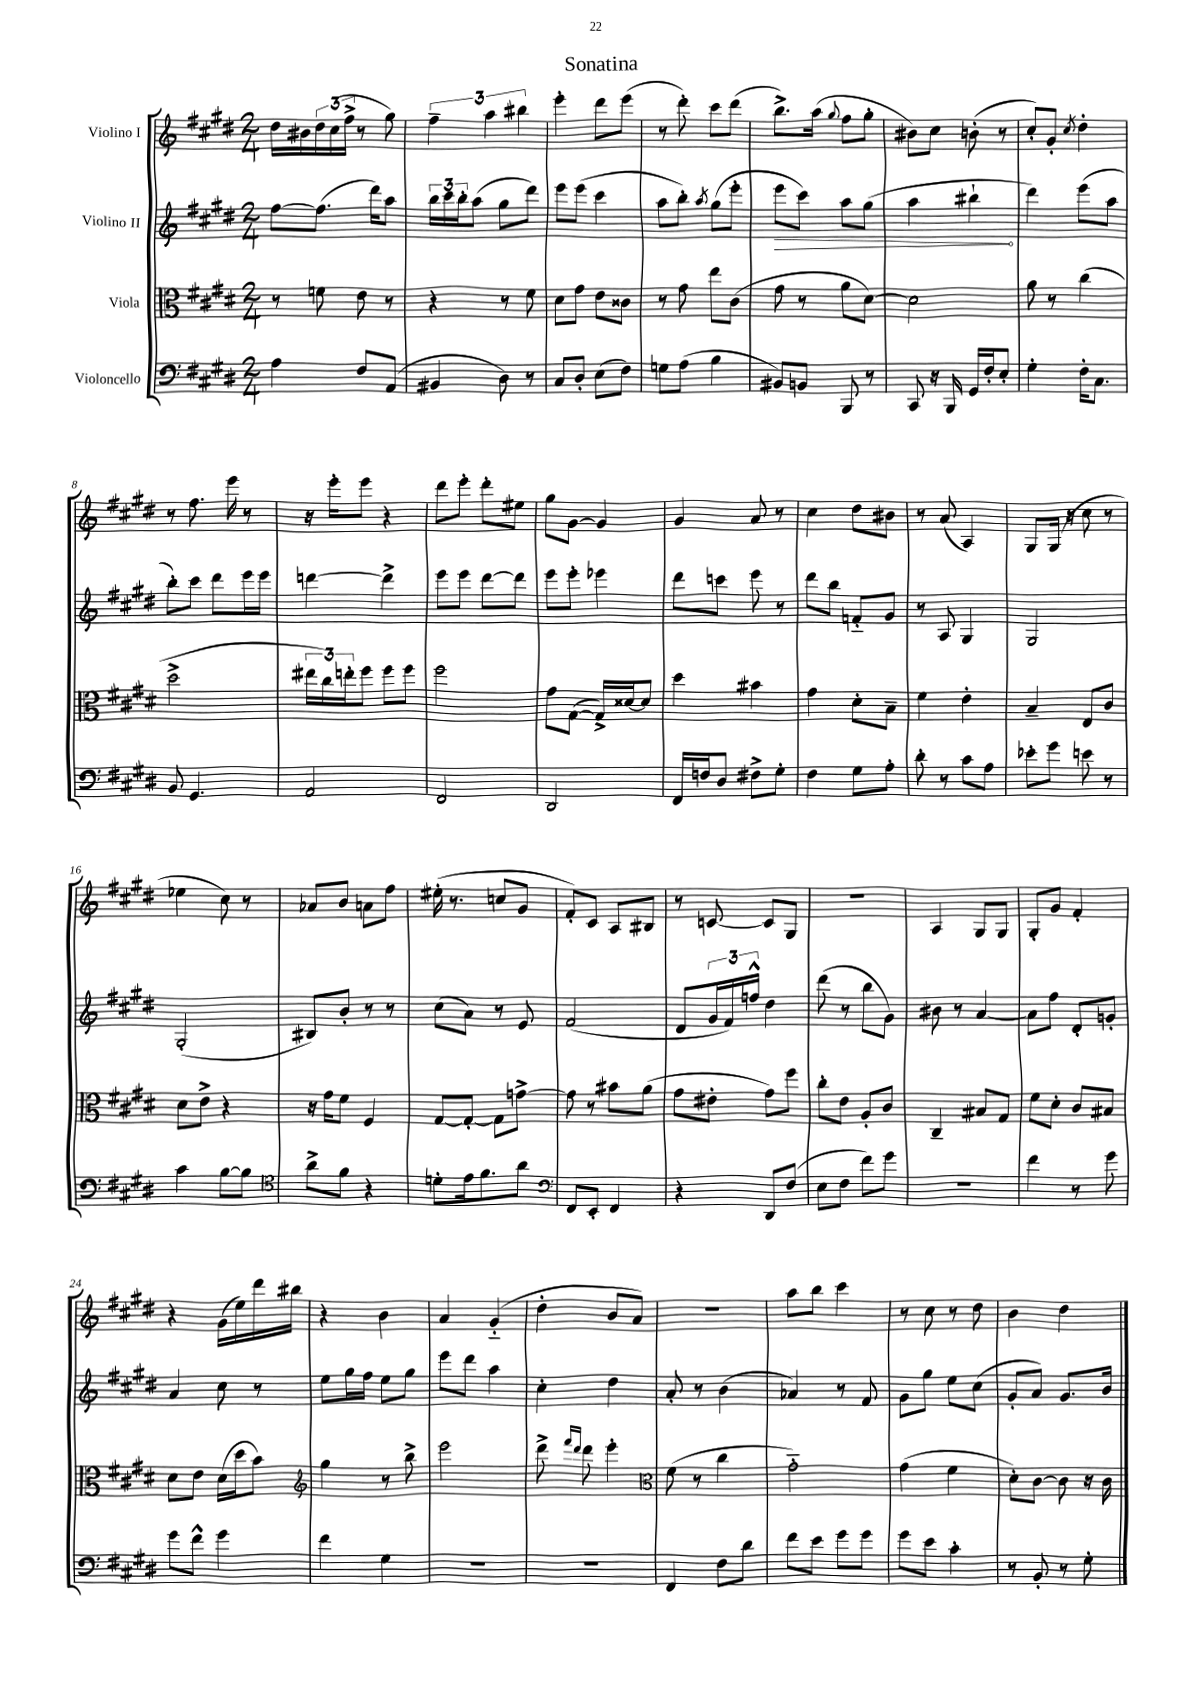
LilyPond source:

\header { title = "Sonatina" }
<<
\new StaffGroup <<
\new Staff = "s0" \with { instrumentName = "Violino I" } {
    \clef treble \key e \major \numericTimeSignature \time 2/4
    dis''16 bis'16 \tuplet 3/2 { dis''16 cis''16( fis''16-> } r8 gis''8) |
    \tuplet 3/2 { fis''4-- a''4 bis''4 } |
    e'''4-. dis'''8 e'''8( |
    r8 dis'''8-.) cis'''8 dis'''8( |
    b''8.->) a''16( \appoggiatura { gis''8 } fis''8 gis''8-. |
    bis'8) cis''8 b'8-.( r8 |
    cis''8-.) gis'8-. \acciaccatura { cis''8 } dis''4-. |
    r8 fis''8. e'''16 r8 |
    r16 e'''16-. e'''8 r4 |
    dis'''8 e'''8-. dis'''8-. eis''8 |
    gis''8 gis'8~ gis'4 |
    gis'4 a'8 r8 |
    cis''4 dis''8 bis'8 |
    r8 a'8( a4) |
    gis8 gis16( r16 cis''8 r8 |
    ees''4 cis''8) r8 |
    aes'8 b'8 a'8 fis''8 |
    eis''16-.( r8. c''8 gis'8 |
    fis'8-.) cis'8 a8 bis8 |
    r8 c'8~ c'8 gis8 |
    R2 |
    a4 gis8 gis8 |
    gis8-. gis'8 fis'4-. |
    r4 gis'16( e''16) dis'''16 bis''16 |
    r4 b'4 |
    a'4 gis'4-_( |
    dis''4-. b'8 a'8) |
    R2 |
    a''8 b''8 cis'''4 |
    r8 cis''8 r8 dis''8 |
    b'4 dis''4 \bar "|." |
}
\new Staff = "s1" \with { instrumentName = "Violino II" } {
    \clef treble \key e \major \numericTimeSignature \time 2/4
    fis''8~ fis''8.( dis'''16) a''8 |
    \tuplet 3/2 { b''16 cis'''16 b''16-. } a''8( gis''8 dis'''8) |
    e'''8 e'''8( cis'''4 |
    a''8 b''8-.) \acciaccatura { a''8 } gis''8( e'''8-. |
    \once \override Hairpin.circled-tip = ##t e'''8\> cis'''8) a''8 gis''8( |
    a''4 bis''4-!\! |
    dis'''4) e'''8( a''8 |
    b''8-.) cis'''8 dis'''8 e'''16 e'''16 |
    d'''4~ d'''4-> |
    e'''8 e'''8 dis'''8~ dis'''8 |
    e'''8 e'''8-. ees'''4 |
    dis'''8 c'''8 e'''8 r8 |
    dis'''8 b''8 f'8-_ gis'8 |
    r8 a8 gis4 |
    gis2 |
    gis2-.( |
    bis8) b'8-. r8 r8 |
    cis''8( a'8) r8 e'8 |
    fis'2( |
    dis'8 \tuplet 3/2 { gis'16 fis'16) f''16-^ } dis''4 |
    dis'''8( r8 b''8 gis'8) |
    bis'8 r8 a'4~ |
    a'8 fis''8 dis'8-. g'8-. |
    a'4 cis''8 r8 |
    e''8 gis''16 fis''16 e''8 gis''8 |
    e'''8 dis'''8 a''4 |
    cis''4-. dis''4 |
    a'8-. r8 b'4( |
    aes'4) r8 fis'8 |
    gis'8 gis''8 e''8 cis''8( |
    gis'8-. a'8) gis'8. b'16 \bar "|." |
}
\new Staff = "s2" \with { instrumentName = "Viola" } {
    \clef alto \key e \major \numericTimeSignature \time 2/4
    r8 f'8 e'8 r8 |
    r4 r8 fis'8 |
    dis'8 gis'8 e'8 cisis'8 |
    r8 gis'8 e''8 cis'8( |
    gis'8 r8 a'8 dis'8~) |
    dis'2 |
    a'8 r8 cis''4( |
    dis''2-> |
    \tuplet 3/2 { eis''16 cis''16) e''16-. } fis''8 fis''8 fis''8 |
    fis''2 |
    gis'8 gis8~( gis16->) disis'16~ disis'8 |
    dis''4 bis'4 |
    gis'4 dis'8-. b8-- |
    fis'4 e'4-. |
    b4-- e8 cis'8 |
    dis'8 e'8-> r4 |
    r16 gis'16 fis'8 fis4 |
    gis8~ gis8~-. gis8 g'8~-> |
    g'8 r8 bis'8 a'8( |
    gis'8 eis'8-. gis'8) fis''8 |
    cis''8-. e'8 a8-. cis'8 |
    cis4-- bis8 gis8 |
    fis'8 dis'8-. cis'8 bis8 |
    dis'8 e'8 dis'16( dis''16 b'8) |
    \clef treble gis''4 r8 b''8-> |
    e'''2 |
    dis'''8-> \grace { fis'''16 dis'''16 } dis'''8 e'''4-. |
    \clef alto fis'8( r8 cis''4 |
    gis'2-_) |
    gis'4( fis'4 |
    dis'8-.) cis'8~ cis'8 r16 cis'16 \bar "|." |
}
\new Staff = "s3" \with { instrumentName = "Violoncello" } {
    \clef bass \key e \major \numericTimeSignature \time 2/4
    a4 fis8 a,8( |
    bis,4 dis8) r8 |
    cis8 dis8-. e8( fis8) |
    g8 a8( b4 |
    bis,8) b,8 b,,8 r8 |
    cis,8 r16 b,,16 gis,16 fis16-. e8-. |
    gis4-. fis16-. cis8. |
    b,8 gis,4. |
    a,2 |
    fis,2 |
    dis,2 |
    fis,16 f16 dis8 fis8-> gis8-. |
    fis4 gis8 a8-. |
    dis'8-. r8 cis'8 a8 |
    ees'8-. gis'8 e'8 r8 |
    cis'4 b8~ b8 |
    \clef tenor a'8-> fis'8 r4 |
    d'8-. e'16 fis'8. a'8 |
    \clef bass fis,8 e,8-. fis,4 |
    r4 dis,8 fis8( |
    e8 fis8 fis'8) gis'8 |
    R2 |
    fis'4 r8 gis'8 |
    gis'8 fis'8-^ gis'4 |
    fis'4 gis4 |
    R2 |
    R2 |
    fis,4 fis8 dis'8 |
    fis'8 e'8 gis'8 gis'8 |
    gis'8 e'8 cis'4-. |
    r8 b,8-. r8 gis8-. \bar "|." |
}
>>
>>
